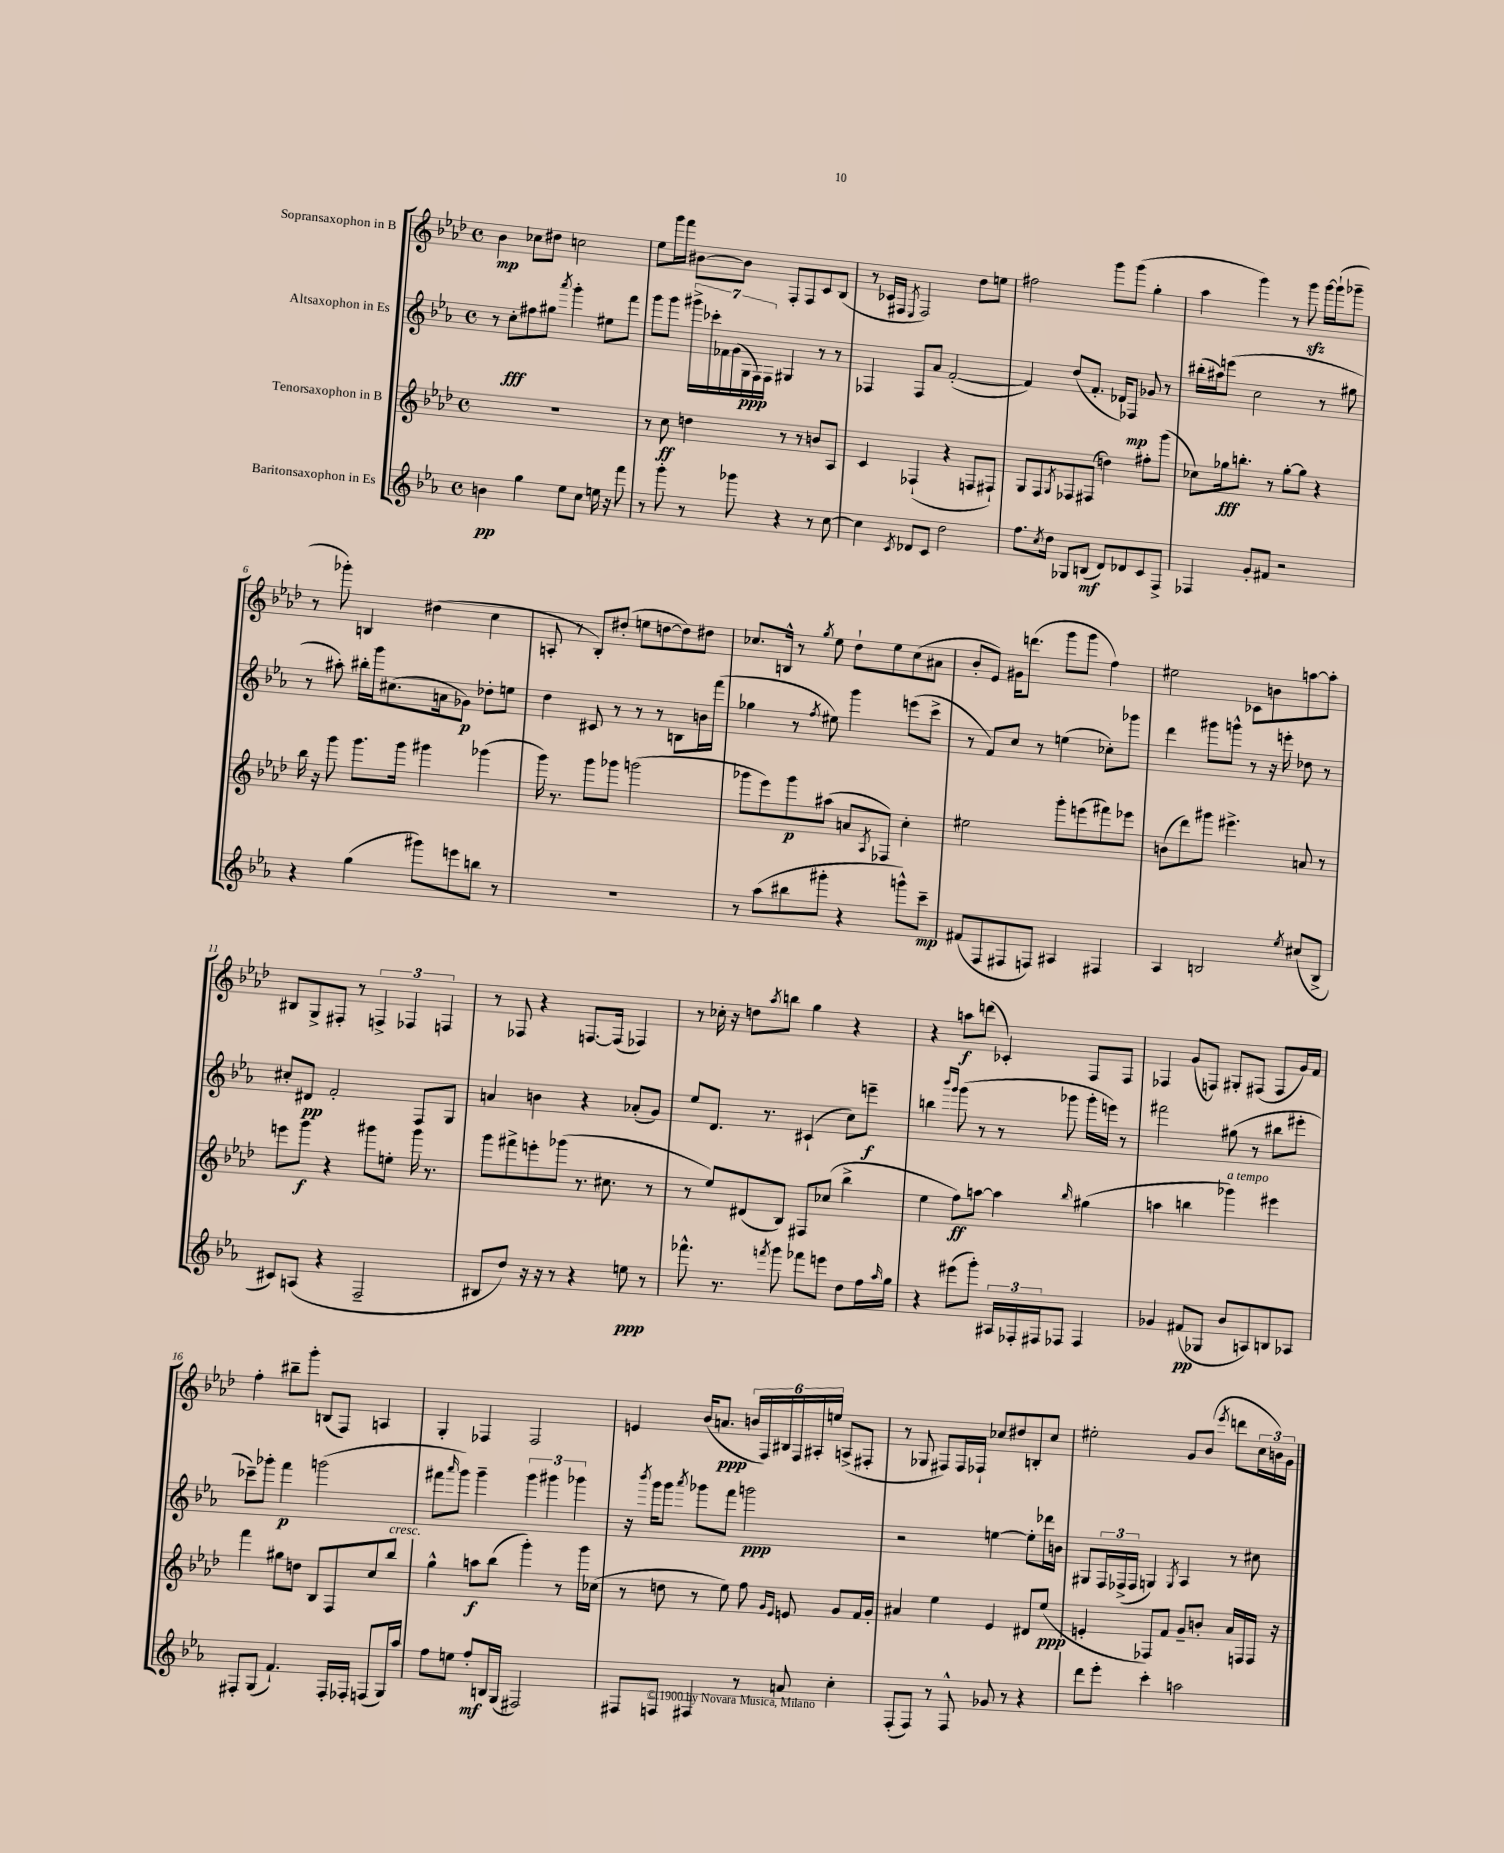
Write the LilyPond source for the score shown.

<<
\new StaffGroup <<
\new Staff = "s0" \with { instrumentName = "Sopransaxophon in B" } {
    \clef treble \key aes \major \defaultTimeSignature \time 4/4
    bes'4\mp ces''8 dis''8 c''2 |
    ees''8 g'''16 f'''16 bis'8~ bis'8 f8-. f8 c'8 bes8( |
    r8 ces'16 fis16 \acciaccatura { ees8 } fis2) des''8 e''8 |
    fis''2 g'''8 g'''8( g''4-. |
    aes''4 g'''4) r8 g'''8\sfz g'''16~ g'''16-!( ges'''8-- |
    r8 ges'''8-.) b4 dis''4( c''4 |
    a8-. r8 bes8-.) dis''8-.( e''8 d''8~ d''8) dis''8 |
    ces''8. b16-^ r8 \acciaccatura { g''8 } ees''8 des''8-! ees''8 ces''8( ais'8 |
    bes'8-. ees'8) gis'16 d'''8.( g'''8 g'''8 f''4) |
    eis''2 ces'8 b'8 a''8~ a''8-. |
    bis8 g8-> fis8-. r8 \tuplet 3/2 { f4-> fes4 f4 } |
    r8 fes8 r4 f8.~ f16( fes4) |
    r8 ces''16-. r16 d''8 \acciaccatura { aes''8 } b''8 g''4 r4 |
    r4 a''8\f d'''8( ces'4-.) f8 f8 |
    fes4 g'8( f8) gis8-. fis8( fis8 g'16) f'16 |
    f''4-. bis''8-- g'''8-. b8( f8) a4 |
    g4-. fes4 fes2 |
    e'4 bes'16( a'8.\ppp \tuplet 6/4 { b'16 f16) bis16 f16 ais16-. e''16 } a8->( fis8-. |
    r8 ges8 fis8) fis16 fes16-! ces''8 dis''8 b8-. ces''8 |
    eis''2-. g'8 bes'8( \acciaccatura { ees'''8 } d'''8 \tuplet 3/2 { c''16 b'16) g'16 } \bar "|." |
}
\new Staff = "s1" \with { instrumentName = "Altsaxophon in Es" } {
    \clef treble \key ees \major \defaultTimeSignature \time 4/4
    r8 c''8-.\fff fis''8 gis''8 \acciaccatura { aes'''8 } g'''4-. eis''8 f'''8 |
    g'''8 g'''8 \tuplet 7/4 { gis'''16-> ces'''16-. fes'16 g'16( g16\ppp f16) f16 } gis4 r8 r8 |
    fes4 fes8 aes'8 f'2~-.( |
    f'4) d''8( f'8.-. des'16) fes8\mp ges'8 r8 |
    bis''16-.( ais''16) e'''8( c''2 r8 gis''8 |
    r8 ais''8-.) bis''16-. g'''16 cis''8.( a'16 ges'8\p) des''8-. e''8 |
    d''4 cis'8 r8 r8 r8 b8 b'16 f'''16( |
    ges''4 r8 \acciaccatura { f''8 } eis''8) g'''4 e'''8( c'''8-> |
    r8 f'8) c''8 r8 e''4( ces''8-.) ges'''8 |
    d'''4 gis'''8 g'''8-^ r8 r16 e'''16-. des''8 r8 |
    cis''8-. dis'8\pp f'2-. f8 g8 |
    a'4 b'4 r4 aes'8-.( g'8) |
    ees''8 d'8. r8. cis'4-!( c''8) e'''8--\f |
    b''4 \grace { bes'''16 g'''16 } g'''8( r8 r8 ges'''8 ges'''16-. e'''16) r8 |
    fis'''2 gis''8( r8 bis''8 eis'''8-. |
    ces'''8--) ges'''8-. f'''4\p g'''2( |
    fis'''8 \grace { aes'''16 } g'''8) g'''4-- \tuplet 3/2 { g'''4 gis'''4 ges'''4 } |
    r16 \acciaccatura { bes'''8 } g'''16 g'''8 \acciaccatura { aes'''8 } ges'''8 f'''8 g'''2\ppp |
    r2 e''4~ e''8-. des'''16 b'16 |
    gis8 \tuplet 3/2 { f16 fes16->( fes16 } g4) \acciaccatura { g8 } aes4 r8 cis''8 \bar "|." |
}
\new Staff = "s2" \with { instrumentName = "Tenorsaxophon in B" } {
    \clef treble \key aes \major \defaultTimeSignature \time 4/4
    R1 |
    r8 c''8\ff d''4 r8 r8 b'8 aes8 |
    c'4 fes4-!( r4 f8 fis8-!) |
    g8 f8 \acciaccatura { g8 } fes8 fis8( d''4) fis''8-. g'''8( |
    ces''8) ges''16\fff b''8.-. r8 ges''8~-. ges''8 r4 |
    bes''16 r16 g'''8 g'''8. g'''16 gis'''4 ges'''4( |
    g'''16) r8. g'''8 ges'''8 g'''2( |
    ges'''8 ees'''8) ges'''8\p ais''8( a'8 \acciaccatura { aes8 } fes8) c''4-. |
    eis''2 g'''8-. e'''8( fis'''8) ees'''8 |
    b'8( des'''8) gis'''8 eis'''4.-> a'8 r8 |
    e'''8 g'''8\f r4 gis'''8 e''8-. gis'''16 r8. |
    g'''8 fis'''8-> e'''8-. ges'''8( r8. cis''8. r8 |
    r8 ees''8) dis'8( bes8) fis8 ces''8( bes''4-> |
    ees''4 f''8\ff) a''8~ a''4 \grace { bes''16 } gis''4( |
    a''4 b''4 ges'''4^\markup { \italic "a tempo" }) eis'''4 |
    f'''4 gis''8 d''8 bes8 f8 c''8 bes''8^\markup { \italic "cresc." } |
    g''4-^ a''8\f bes''8( g'''4-.) r8 g'''16 ces''16( |
    r8 d''8 r8 ees''8) f''8 \grace { g'16 ees'16 } e'8 g'8 f'16 g'16-. |
    ais'4 ees''4 ees'4 dis'8 ees''8\ppp( |
    e'4-. fes8) f'8 g'8-- b'8-. aes'16 f16 f16 r16 \bar "|." |
}
\new Staff = "s3" \with { instrumentName = "Baritonsaxophon in Es" } {
    \clef treble \key ees \major \defaultTimeSignature \time 4/4
    b'4\pp g''4 ees''8 c''8 e''16 r16 f'''8 |
    r8 g'''8-. r8 ges'''8 r4 r8 c''8~ |
    c''4 \acciaccatura { c'8 } des'8 c'8 d''2 |
    f''8. \acciaccatura { c''8 } d''16 ges8 b8\mf( d'8) des'8 c'8 f8-> |
    fes4 g'8-. fis'8 r2 |
    r4 g''4( gis'''8) e'''8 b''8 r8 |
    R1 |
    r8 aes''8( bis''8 gis'''8-. r4 g'''8-^) c'''8--\mp |
    fis'8( f8 fis8 f8) ais4 fis4 |
    aes4 b2 \acciaccatura { ees''8 } cis''8( b8-> |
    cis'8) a8( r4 f2-- |
    bis8 d''8) r16 r16 r8 r4 e''8\ppp r8 |
    fes'''8.-^ r8. \acciaccatura { f'''8 } g'''8 fes'''8 e'''8 d''8 f''16 \grace { aes''16 } g''16 |
    r4 eis'''8( g'''8-.) \tuplet 3/2 { ais16 fes16-. fis16 } fes8 fes4 |
    ges'4 fis'8\pp( ges8 bes'8 a8) b8 aes8 |
    fis8-. g8( f'4.-!) fis16-. fes16-. f8( g16) aes''16 |
    f''8 e''8 f''8-.\mf b16 g16( fis2) |
    fis8 f8 fis4 r8 a'8 c''4-. |
    f8-.( f8) r8 f8-^ ges'8 r8 r4 |
    d'''8 ees'''8-. c'''4-. a''2 \bar "|." |
}
>>
>>
